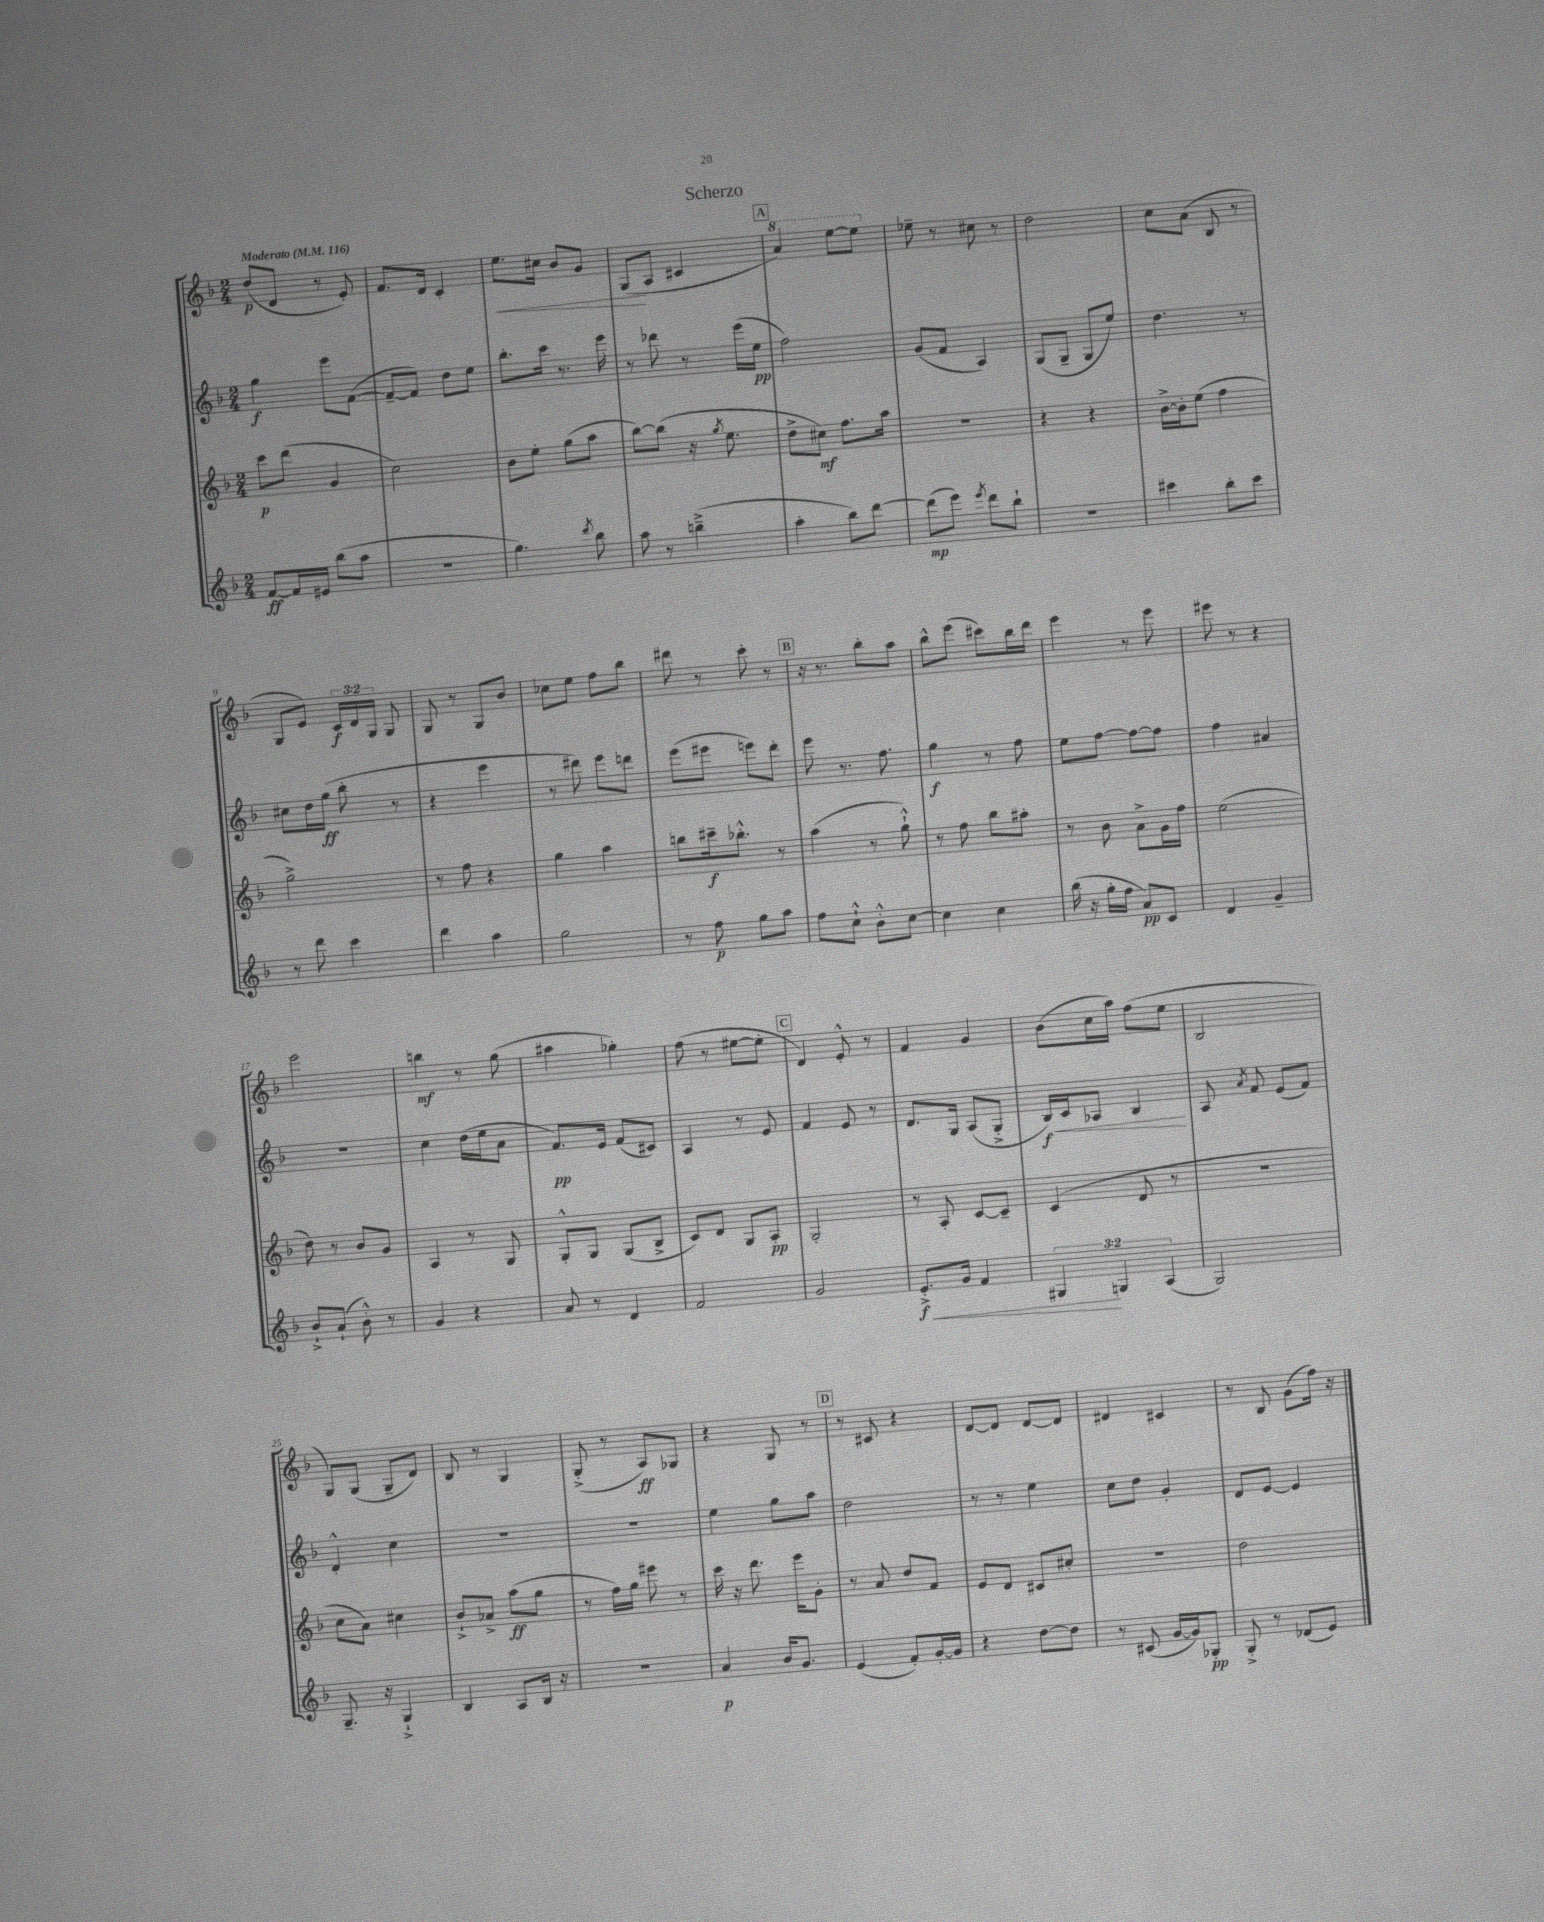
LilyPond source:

\header { title = "Scherzo" }
<<
\new StaffGroup <<
\new Staff = "s0" {
    \clef treble \key f \major \numericTimeSignature \time 2/4 \override Staff.TupletNumber.text = #tuplet-number::calc-fraction-text \tempo "Moderato" 4 = 116
    \autoBeamOff d''8[\p( d'8] r8 e'8-.) |
    f'8.[ d'16] c'4-. |
    e''8.[\< cis''16] bes'8[ g'8] |
    g8[\!( a8] cis'4 |
    \mark \markup { \box "A" } \ottava #1 a''4) e'''8[~ e'''8] \ottava #0 |
    ees''8-- r8 cis''8 r8 |
    d''2 |
    c''8[ a'8]( bes8 r8 |
    g8[ e'8]) \tuplet 3/2 { c'16[\f d'16 g16] } g8 |
    g8 r8 g8[ bes'8] |
    ces''8[ e''8] f''8[ bes''8] |
    dis'''8 r8 c'''8-. r8 |
    \mark \markup { \box "B" } r16 r8. bes''8[-. a''8] |
    bes''8[-^ e'''8]( cis'''8[) bes''16 d'''16] |
    e'''4 r8 e'''8 |
    eis'''8 r8 r4 |
    e'''2 |
    b''4\mf r8 g''8( |
    ais''4 ges''4-.) |
    f''8( r8 eis''8[~ eis''8]-. |
    \mark \markup { \box "C" } d'4) e'8-.-^ r8 |
    f'4 g'4 |
    bes'8[( c''16 a''16]) f''8[( e''8] |
    bes2 |
    g8[) g8]( g8[-- d'8]) |
    bes8 r8 g4 |
    g8-.->( r8 a8[\ff) ges8] |
    r4 g8 r8 |
    \mark \markup { \box "D" } r8 cis'8 r4 |
    d'8[~ d'8] d'8[~ d'8] |
    dis'4 cis'4 |
    r8 bes8 g'8[( f''16]) r16 \bar "|." |
}
\new Staff = "s1" {
    \clef treble \key f \major \numericTimeSignature \time 2/4
    \autoBeamOff g''4\f e'''8[ f'8]~( |
    f'8[~-- f'8]) d''8[ e''8] |
    bes''8.[-. c'''16] r8. e'''16 |
    r8 des'''8 r8 e'''16[( e''16]\pp |
    \mark \markup { \box "A" } f''2) |
    g'8[( f'8] a4) |
    g8[( g8]-- g8[ e''8]) |
    d''4. r8 |
    cis''8[ d''16 g''16]\ff( bes''8-. r8 |
    r4 e'''4 |
    r8 dis'''8) e'''8[ d'''8] |
    e'''8[( eis'''8] e'''8[) d'''8]-. |
    \mark \markup { \box "B" } e'''8 r8. f''8. |
    g''4\f r8 f''8 |
    e''8[ f''8]~ f''8[~ f''8] |
    f''4 ais'4 |
    R2 |
    c''4 d''16[( e''16 a'8] |
    f'8.[\pp) e'16] f'8[( cis'8]) |
    a4 r8 e'8 |
    \mark \markup { \box "C" } f'4 e'8 r8 |
    d'8.[ g16] a8[( g8]-.-> |
    bes16[\f\<) c'16 aes8] bes4\! |
    a8 \acciaccatura { a'8 } f'8 e'8[( f'8]) |
    d'4-.-^ c''4 |
    R2 |
    R2 |
    e''4 g''8[ a''8] |
    \mark \markup { \box "D" } d''2 |
    r8 r8 e''4 |
    c''8[ d''8] g'4-. |
    d'8[ e'8]~ e'4 \bar "|." |
}
\new Staff = "s2" {
    \clef treble \key f \major \numericTimeSignature \time 2/4
    \autoBeamOff c'''8[\p d'''8]( g'4 |
    c''2) |
    bes'8[ e''8]-. g''8[( a''8] |
    bes''8[~) bes''8]( r16 \acciaccatura { g''8 } e''8. |
    \mark \markup { \box "A" } d''8[-> cis''8]\mf) f''8.[ a''16] |
    R2 |
    r4 r4 |
    bes'16[~-> bes'16-. e''8]( f''4 |
    g''2->) |
    r8 f''8 r4 |
    g''4 a''4 |
    b''8[ cis'''16--\f bes''8.]-.-^ r8 |
    \mark \markup { \box "B" } a''4( r8 g''8-!-^) |
    r8 f''8 bes''8[ ais''8]-. |
    r8 bes'8 a'8[-> g'16 f''16] |
    e''2( |
    d''8) r8 bes'8[ g'8] |
    a4 r8 g8 |
    g8[-.-^ g8] g8[( bes8]-> |
    c'8[) d'8] g8[ a8]-.\pp |
    \mark \markup { \box "C" } g2-. |
    r8 a8-. c'8[~ c'8]-- |
    c'4( d'8 r8 |
    R2 |
    c''8[ a'8]) cis''4 |
    bes'8[-!-> aes'8]-> a''8[\ff( g''8] |
    r8 f''16[) g''16] eis'''8 r8 |
    c'''16 r16 d'''8. e'''16[ g'8]-. |
    \mark \markup { \box "D" } r8 a'8 d''8[ f'8] |
    e'8[ d'8] cis'8[ cis''8]-. |
    R2 |
    d''2 \bar "|." |
}
\new Staff = "s3" {
    \clef treble \key f \major \numericTimeSignature \time 2/4 \override Staff.TupletNumber.text = #tuplet-number::calc-fraction-text
    \autoBeamOff f'8[~\ff f'16 eis'16] bes''8[( a''8] |
    R2 |
    g''4.) \acciaccatura { d'''8 } bes''8 |
    a''8 r8 b''4--->( |
    \mark \markup { \box "A" } a''4-. bes''8[) d'''8]~ |
    d'''8[\mp( e'''8]) \acciaccatura { e'''8 } d'''8[ bes''8]-! |
    R2 |
    cis'''4 bes''8[-. cis'''8] |
    r8 d'''8 c'''4 |
    d'''4 a''4 |
    g''2 |
    r8 f''8\p g''8[ a''8] |
    \mark \markup { \box "B" } f''8[ c''8]-!-^ bes'8[-.-^ c''8]~ |
    c''4 c''4 |
    bes''16( r16 g''16[-. f''16] a'8[\pp) c'8] |
    d'4 g'4-- |
    bes'8[-!-> a'8]-!( bes'8-.-^) r8 |
    g'4 r4 |
    a'8 r8 d'4 |
    f'2 |
    \mark \markup { \box "C" } g'2 |
    e'8.[-.->\f\< g'16] f'4 |
    \tuplet 3/2 { gis4\! g4 a4( } |
    g2) |
    g8.-- r16 g4-!-> |
    bes4 a8[ bes16] r16 |
    R2 |
    a'4\p bes'16[ g'8.] |
    \mark \markup { \box "D" } e'4( f'8[-.) g'16~-. g'16] |
    r4 d''8[~ d''8] |
    r8 cis'8( g'16[~ g'16) ges8]-.\pp |
    g8-.-> r8 des'8[( e'8]) \bar "|." |
}
>>
>>
